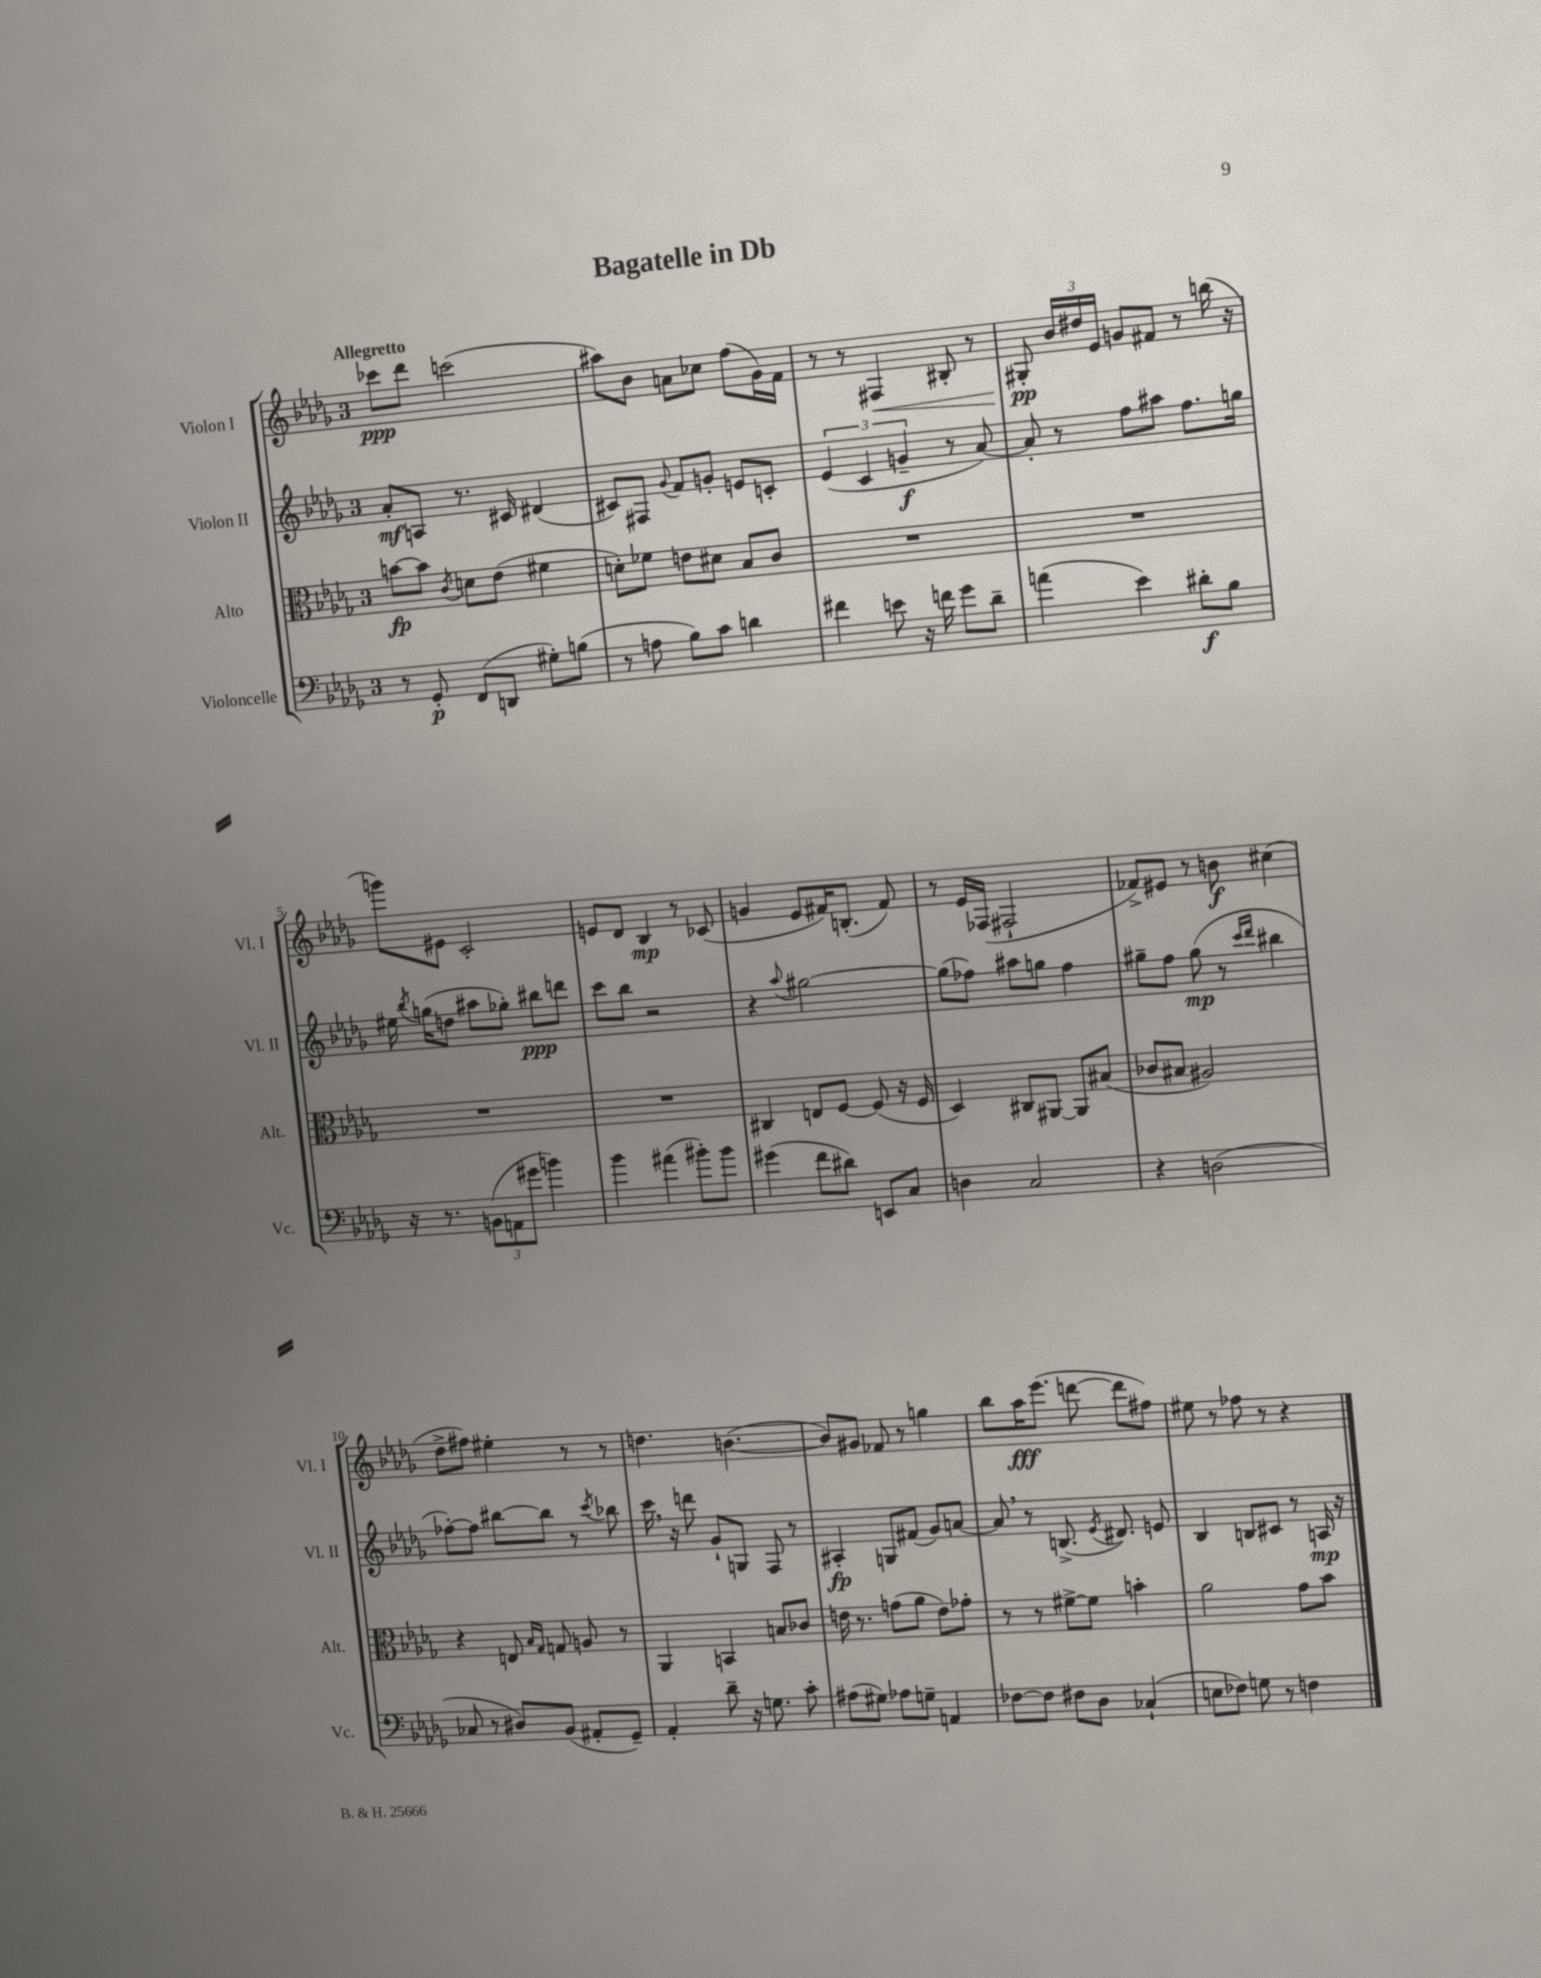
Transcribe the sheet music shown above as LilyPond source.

\header { title = "Bagatelle in Db" }
<<
\new StaffGroup <<
\new Staff = "s0" \with { instrumentName = "Violon I" shortInstrumentName = "Vl. I" } {
    \clef treble \key des \major \once \override Staff.TimeSignature.style = #'single-digit \time 3/4 \tempo "Allegretto"
    \autoBeamOff ces'''8[\ppp des'''8] c'''2( |
    ais''8[) bes'8] a'8[ ces''8] f''8[( ges'16) f'16] |
    r8 r8 fis4\< bis8-. r8 |
    gis8-.\pp\! \tuplet 3/2 { bes'16[ dis''16 ees'16] } g'8[ fis'8] r8 b''16( r16 |
    g'''8[) eis'8] c'2-. |
    e'8[ des'8] bes4\mp r8 ces'8( |
    g'4 ees'8[ fis'16) b8.]-.( fis'8) |
    r8 ees'16[ fes16]( fis2-! |
    fes'8[->) eis'8] r8 b'8\f cis''4( |
    des''8[-> fis''8]) eis''4-. r8 r8 |
    d''4. b'4.~( |
    b'8[) gis'8] fes'8 r8 g''4 |
    bes''8[ aes''16\fff ees'''8.]( d'''8~ d'''8[ fis''8]) |
    eis''8 r8 fes''8 r8 r4 \bar "|." |
}
\new Staff = "s1" \with { instrumentName = "Violon II" shortInstrumentName = "Vl. II" } {
    \clef treble \key des \major \once \override Staff.TimeSignature.style = #'single-digit \time 3/4
    \autoBeamOff aes'8[-.\mf a8] r8. cis'16 dis'4( |
    cis'8[) fis8] \appoggiatura { ges'8 } f'8[ g'8]-. e'8[ c'8]-. |
    \tuplet 3/2 { ees'4( c'4 g'4--\f } r8 aes'8~) |
    aes'8-. r8 f''8[ ais''8] f''8.[ g''16] |
    eis''16 \acciaccatura { bes''8 } g''16[( d''8] ais''8[ ges''8]-.) bis''8[\ppp d'''8] |
    c'''8[ bes''8] r2 |
    r4 \appoggiatura { aes''8 } gis''2~ |
    gis''8[( fes''8]) ais''8[ g''8] fes''4 |
    gis''8[-- f''8] gis''8\mp( r8 \grace { c'''16[ des'''16] } bis''4 |
    fes''8[~-.) fes''8] bis''8[~ bis''8] r8 \acciaccatura { c'''8 } bes''8 |
    c'''16 \breathe r16 d'''8 ges'8[-! g8] f8 r8 |
    ais4-.\fp g8[ fis'8]( ges'8[) a'8]~ |
    a'8 \breathe r8 b8.->( \acciaccatura { ees'8 } dis'8.) e'8 |
    bes4 b8[ cis'8] r8 a16\mp r16 \bar "|." |
}
\new Staff = "s2" \with { instrumentName = "Alto" shortInstrumentName = "Alt." } {
    \clef alto \key des \major \once \override Staff.TimeSignature.style = #'single-digit \time 3/4
    \autoBeamOff b'8[~\fp b'8] \acciaccatura { c'8 } d'8[ ees'8]( fis'4 |
    d'8[-.) fes'8] e'8[ dis'8] bes8[ c'8] |
    R2. |
    R2. |
    R2. |
    R2. |
    cis4 e8[ f8]~ f8( r16 f16 |
    des4) cis8[ ais,8]~ ais,8[ bis8]( |
    ces'8[ bis8] ais2) |
    r4 e8 \grace { bes16[ ges16] } g8 a8 r8 |
    aes,4 b,4 b8[ ces'8] |
    e'16 r8. g'8[( aes'8] e'8[) ges'8]-. |
    r8 r8 fis'8[~-> fis'8] b'4-. |
    aes'2 ges'8[ bes'8] \bar "|." |
}
\new Staff = "s3" \with { instrumentName = "Violoncelle" shortInstrumentName = "Vc." } {
    \clef bass \key des \major \once \override Staff.TimeSignature.style = #'single-digit \time 3/4
    \autoBeamOff r8 ges,8-.\p f,8[( d,8] gis8[-.) b8]( |
    r8 a8 bes8[) c'8] d'4 |
    fis'4 e'8 r16 f'16 ges'8[ des'8]-- |
    a'4( ees'4) dis'8[-.\f bes8] |
    r16 r8. \tuplet 3/2 { b,8[( a,8 gis'8] } b'4) |
    bes'4 ais'4( bis'8[-.) bis'8] |
    gis'4( f'8[ dis'8]) e,8[ c8] |
    d4 c2 |
    r4 d2( |
    ces8 r8 dis8[) bes,8]( ais,8[-. ges,8]--) |
    aes,4-. des'8-- r16 g8. c'8-. |
    ais8[( gis8]) aes8[ g8]-- a,4 |
    fes8[~ fes8] fis8[ des8] ces4-!( |
    e8[ fes8]) g8 r8 f4 \bar "|." |
}
>>
>>
